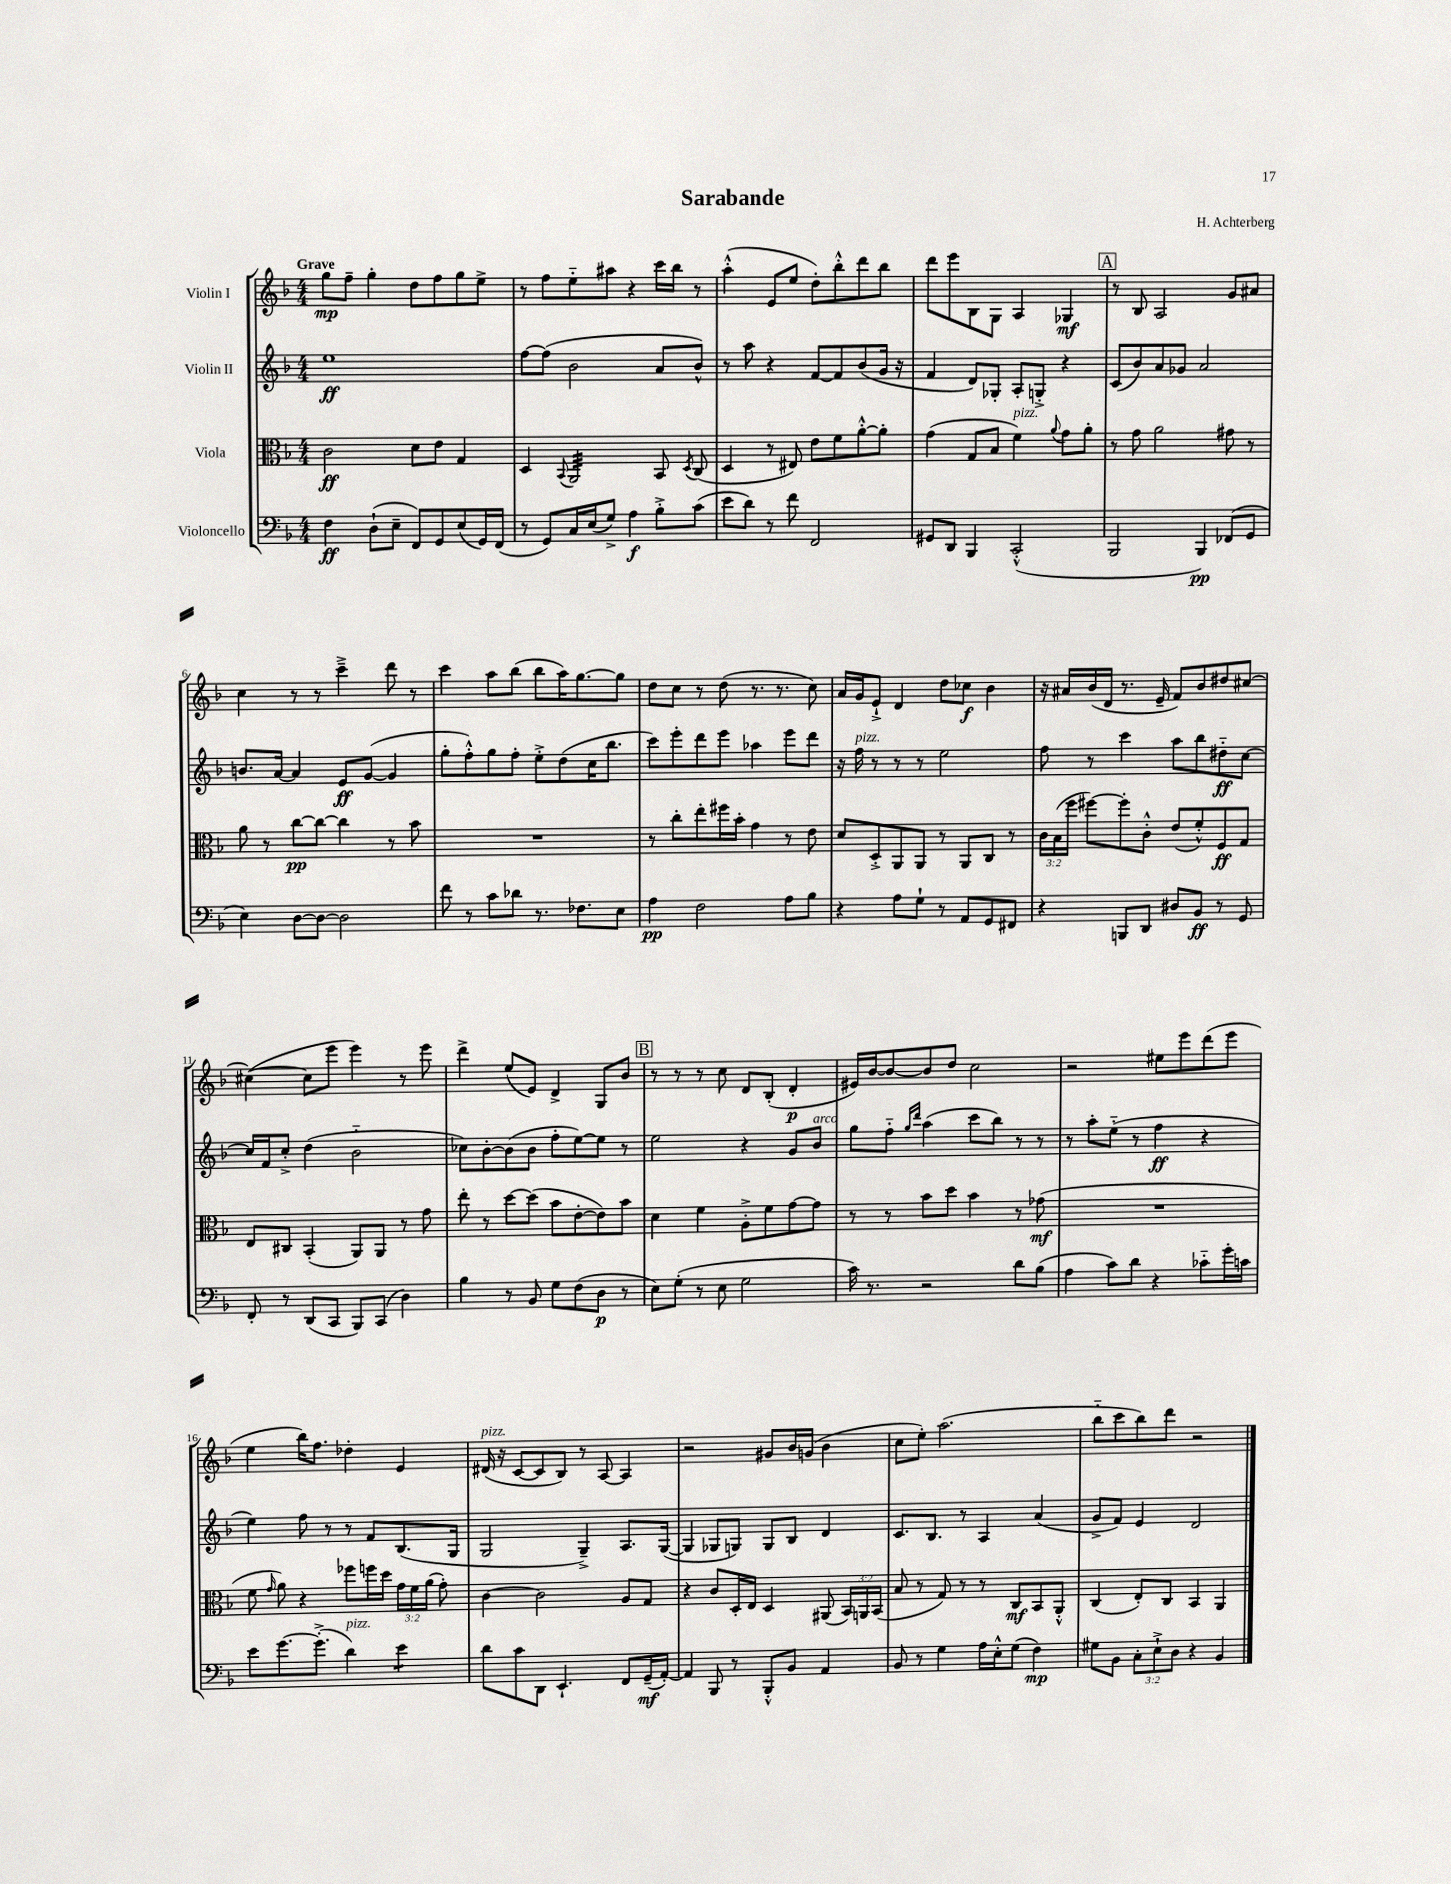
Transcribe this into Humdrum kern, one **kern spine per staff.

**kern	**kern	**kern	**kern
*staff4	*staff3	*staff2	*staff1
*clefF4	*clefC3	*clefG2	*clefG2
*k[b-]	*k[b-]	*k[b-]	*k[b-]
*M4/4	*M4/4	*M4/4	*M4/4
4F	2c	1ee	8gg
.	.	.	8ff~
(8D`	.	.	4gg'
8E~	.	.	.
8FF)	8d	.	8dd
8GG	8e	.	8ff
(8E	4G	.	8gg
16GG)	.	.	8ee^
(16FF	.	.	.
=	=	=	=
8r	4D	[8ff	8r
8GG)	.	(8ff]	8ff
.	8qqBB-	.	.
16C	2AA	2b-	8ee'~
(16E	.	.	.
8G^)	.	.	8aa#
4A	.	.	4r
8B-'^	8BB-	8a	16ccc
.	.	.	16bb-
.	8qD	.	.
(8c	(8C	8b-^^)	8r
=	=	=	=
8e	4D	8r	(4aa'^^
8d)	.	8aa	.
8r	8r	4r	8e
8f	8E#)	.	8ee
2FF	8e	[8f	8dd')
.	8f	8f]	8bb-'^^
.	[8a'^^	(8b-	8ddd
.	8a']	16g	8bb-
.	.	16r	.
=	=	=	=
8GG#	(4g	4f	8ddd
8DD	.	.	8eee
4BBB-	8G	8d)	8B-
.	8B-	8G-'	8G
(2CC'^^	4f)	8A'	4A
.	.	8G'^	.
.	8qqa	.	.
.	8g	4r	4G-
.	8a'	.	.
=	=	=	=
2BBB-	8r	(8c	8r
.	8g	8b-)	8B-
.	2a	8a	2A
.	.	8g-	.
4BBB-)	.	2a	.
(8FF-	8g#	.	8g
8GG	8r	.	8a#
=	=	=	=
4E)	8a	8.b	4cc
.	8r	.	.
.	.	[16a	.
[8D	[8cc	4a]	8r
8D_	8cc_	.	8r
2D]	4cc]	8e	4ccc~^
.	.	([8g	.
.	8r	4g]	8ddd
.	8b-	.	8r
=	=	=	=
8f	1r	8gg'	4ccc
8r	.	8ff'^^)	.
8c	.	8gg	8aa
8d-	.	8ff'	(8bb-
8.r	.	8ee'^	8bb-
.	.	(8dd	16aa)
8.F-	.	.	[8.gg
.	.	16cc	.
.	.	8.bb-	.
8E	.	.	8gg]
=	=	=	=
4A	8r	8ccc)	8dd
.	8cc'	8eee'	8cc
2F	8ee'	8ddd	8r
.	16ff#	8eee	(8dd
.	16b-'	.	.
.	4g	4aa-	8.r
.	.	.	8.r
8A	8r	8eee	.
8B-	8e	8ddd	8cc)
=	=	=	=
4r	8d	16r	16a
.	.	16ff	16g
.	8D'^	8r	8e`^
8A	8AA	8r	4d
8G`	8AA	8r	.
8r	8r	2ee	8dd
8AA	8AA	.	8cc-
8GG	8C	.	4b-
8FF#	8r	.	.
=	=	=	=
4r	24c	8ff	16r
.	(24B-	.	.
.	.	.	16a#
.	24ff	.	.
.	[8ff#)	8r	(16b-
.	.	.	16d
8BBB	8ff#']	4ccc	8.r
8DD	8c'^^	.	.
.	.	.	16e~
8D#	(8e	8aa	8f)
8BB-	8f'^^)	8bb-	8b-
8r	8F	8dd#'~	8dd#
8GG	8G	[8cc	[8cc#
=	=	=	=
8FF'	8E	16cc]	(4cc#_
.	.	16f	.
8r	8C#	8cc'^	.
(8DD	(4BB-'	(4dd	8cc#]
8CC	.	.	8eee
8BBB-)	8AA)	2b-'~	4eee)
(8CC	8AA	.	.
4D)	8r	.	8r
.	8g	.	8eee
=	=	=	=
4B-	8ee'	8cc-)	4ddd^
.	8r	[8b-'	.
8r	[8dd	(8b-]	(8ee
8BB-	(8dd]	8b-	8e)
8G	8b-	8ff'	4d^
(8F	[8e'	[8ee)	.
8D	8e])	8ee]	8G
8r	8b-	8r	8b-
=	=	=	=
8E)	4d	2ee	8r
(8G'	.	.	8r
8r	4f	.	8r
8E	.	.	8cc
2G	8A'^	4r	8d
.	8f	.	(8B-'
.	[8g	8g	4d'
.	8g]	8b-	.
=	=	=	=
16c)	8r	8gg	16e#)
8.r	.	.	[16b-
.	8r	8ff'~	8b-_
.	.	16qqgg	.
.	.	16qqddd	.
2r	8b-	(4aa	8b-]
.	8dd	.	8dd
.	4b-	8ccc	2cc
.	.	8bb-)	.
8d	8r	8r	.
(8B-	(8g-	8r	.
=	=	=	=
4A	1r	8r	2r
.	.	8aa'	.
8c)	.	(8ee'~	.
8d	.	8r	.
4r	.	4ff	8ee#
.	.	.	8eee
8c-'~	.	4r	(8ddd
16g'	.	.	8eee
16c	.	.	.
=	=	=	=
8e	8f	4ee)	4ee
.	16qqg	.	.
[8.g	8a)	.	.
.	4r	8ff	16bb-)
(8.g'^]	.	.	8.ff
.	.	8r	.
4d)	8ff-	8r	4dd-'
.	16ff	8f	.
.	16dd	.	.
4e	24g	(8.B-	4e
.	24f	.	.
.	(24a	.	.
.	8g')	.	.
.	.	16G	.
=	=	=	=
8d	[4c	2G	(16d#
.	.	.	16r
8c	.	.	[8c
8DD	2c]	.	8c]
4.EE`	.	.	8B-)
.	.	4G~^)	8r
.	.	.	[8A
8FF	8A	8.A	4A]
(16GG~	8G	.	.
[16AA')	.	([16G	.
=	=	=	=
4AA]	4r	4G]	2r
8BBB-	8c	8G-	.
8r	16D'	8G)	.
.	16E	.	.
8BBB-'^^	4D	8G	8g#
8BB-	.	8B-	16b-
.	.	.	(16g
4AA	(8AA#	4d	4b-
.	24BB-)	.	.
.	24AA	.	.
.	(24BB-	.	.
=	=	=	=
8BB-	8B-	8.c	8cc
8r	8r	.	8ee')
.	.	8.B-	.
4G	8G)	.	(2.aa
.	8r	8r	.
16A	8r	4A	.
16E'^^	.	.	.
(8G	8C	.	.
4F)	8BB-	(4a	.
.	8AA'^^	.	.
=	=	=	=
8G#	(4C	8g^	8bb-'~
8BB-	.	8f)	8ccc
12C'	8E')	4e	8bb-)
12E`^	.	.	.
.	8C	.	8ddd
12D	.	.	.
4r	4BB-	2d	2r
4BB-	4AA	.	.
==	==	==	==
*-	*-	*-	*-
